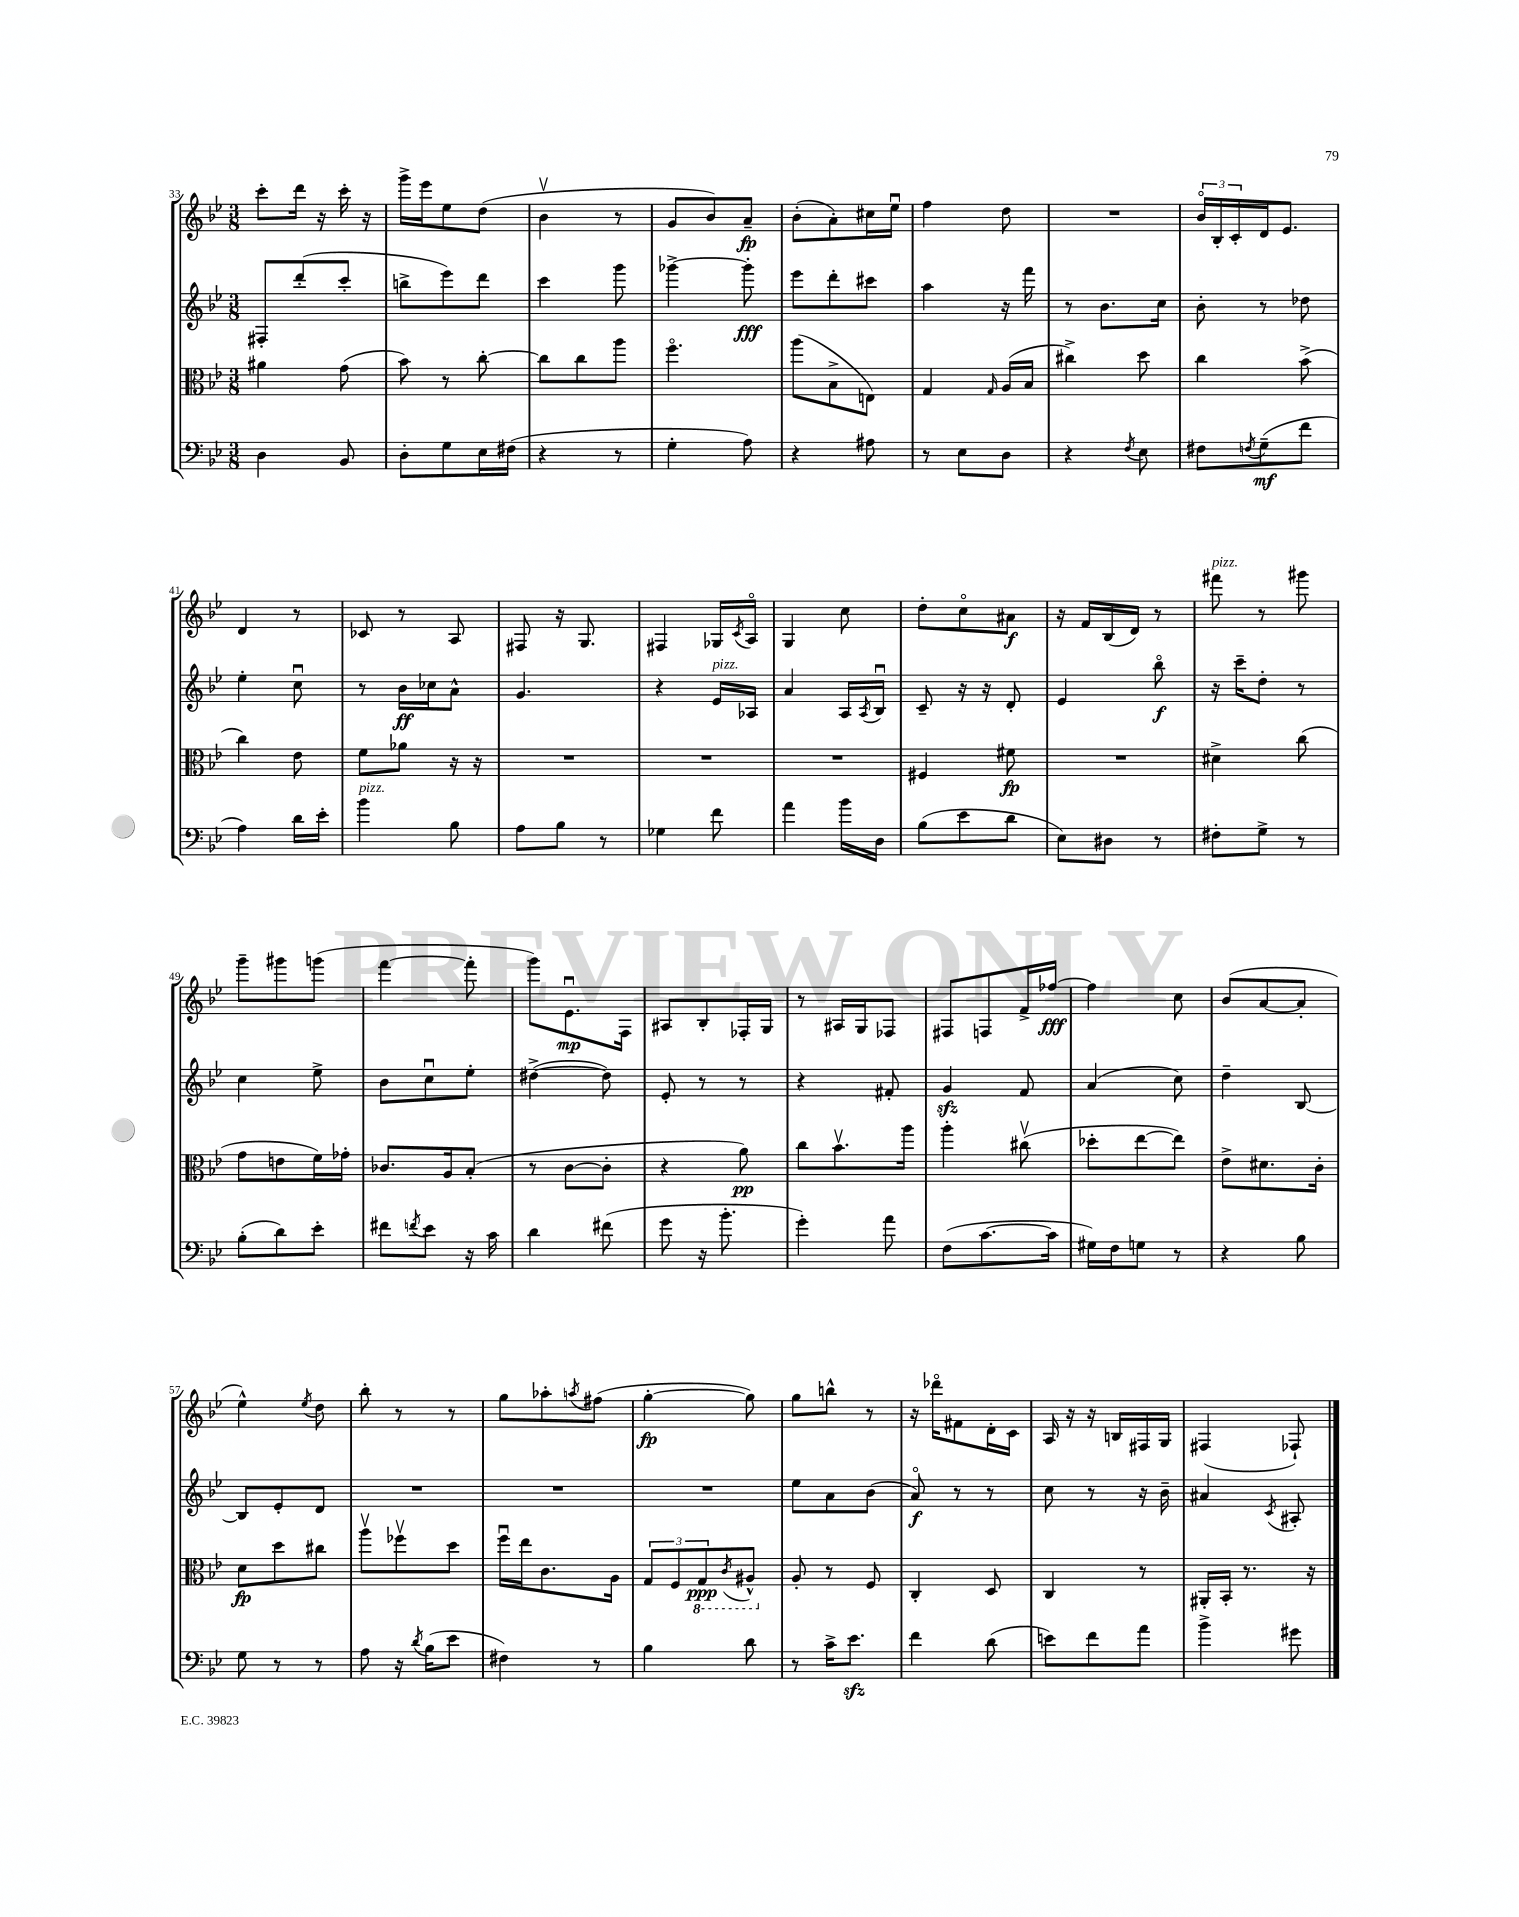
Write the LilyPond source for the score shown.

<<
\new StaffGroup <<
\new Staff = "s0" {
    \clef treble \key bes \major \numericTimeSignature \time 3/8
    c'''8-. d'''16 r16 c'''16-. r16 |
    g'''16-> ees'''16 ees''8 d''8( |
    bes'4\upbow r8 |
    g'8 bes'8) a'8--\fp |
    bes'8-.( a'8-.) cis''16 ees''16\downbow |
    f''4 d''8 |
    R4. |
    \tuplet 3/2 { bes'16\flageolet bes16-. c'16-. } d'16 ees'8. |
    d'4 r8 |
    ces'8 r8 a8 |
    fis8 r16 g8. |
    fis4 ges16 \acciaccatura { c'8 } a16\flageolet |
    g4 c''8 |
    d''8-. c''8\flageolet ais'8\f |
    r16 f'16 bes16( d'16) r8 |
    fis'''8^\markup { \italic "pizz." } r8 gis'''8 |
    g'''8-- gis'''8 g'''8( |
    f'''4~ f'''8-. |
    g'''8) ees'8.\downbow\mp f16 |
    ais8 bes8-. fes16-. g16 |
    r8 ais16 g16 fes8 |
    fis8 f8 f'16-> fes''16~\fff |
    fes''4 c''8 |
    bes'8( a'8~ a'8-. |
    ees''4-^) \acciaccatura { ees''8 } d''8 |
    bes''8-. r8 r8 |
    g''8 aes''8-. \acciaccatura { a''8 } fis''8( |
    g''4~-.\fp g''8) |
    g''8 b''8-^ r8 |
    r16 des'''16\flageolet fis'8 d'16-. c'16 |
    a16 r16 r16 b16 fis16 g16 |
    fis4( fes8-!) \bar "|." |
}
\new Staff = "s1" {
    \clef treble \key bes \major \numericTimeSignature \time 3/8
    fis8-. d'''8-.( c'''8-. |
    b''8-> ees'''8) d'''8 |
    c'''4 g'''8 |
    ges'''4~-> ges'''8-.\fff |
    ees'''8 d'''8-. cis'''8 |
    a''4 r16 f'''16 |
    r8 bes'8. c''16 |
    bes'8-. r8 des''8 |
    ees''4-. c''8\downbow |
    r8 bes'16\ff ces''16 a'8-^ |
    g'4. |
    r4 ees'16^\markup { \italic "pizz." } aes16 |
    a'4 a16 \acciaccatura { a8 } bes16\downbow |
    c'8-- r16 r16 d'8-. |
    ees'4 bes''8\flageolet\f |
    r16 c'''16-- d''8-. r8 |
    c''4 ees''8-> |
    bes'8 c''8\downbow ees''8-. |
    dis''4~->( dis''8) |
    ees'8-. r8 r8 |
    r4 fis'8-. |
    g'4\sfz f'8 |
    a'4( c''8) |
    d''4-- bes8~ |
    bes8 ees'8-. d'8 |
    R4. |
    R4. |
    R4. |
    ees''8 a'8 bes'8( |
    a'8\flageolet\f) r8 r8 |
    c''8 r8 r16 bes'16-- |
    ais'4 \acciaccatura { c'8 } ais8-. \bar "|." |
}
\new Staff = "s2" {
    \clef alto \key bes \major \numericTimeSignature \time 3/8
    ais'4 g'8( |
    bes'8) r8 c''8~-. |
    c''8 c''8 a''8 |
    f''4.\flageolet |
    a''8( bes8-> e8) |
    g4 \grace { g16 } a16( bes16 |
    cis''4->) d''8 |
    c''4 bes'8->( |
    c''4) ees'8 |
    f'8 aes'8 r16 r16 |
    R4. |
    R4. |
    R4. |
    fis4 fis'8\fp |
    R4. |
    dis'4-> c''8( |
    g'8 e'8 f'16) ges'16-. |
    ces'8. a16 bes8-.( |
    r8 c'8~ c'8-. |
    r4 a'8\pp) |
    c''8 bes'8.\upbow a''16 |
    a''4-. cis''8\upbow( |
    des''8-. ees''8~ ees''8) |
    ees'8-> dis'8. c'16-. |
    d'8\fp d''8 cis''8 |
    a''8\upbow fes''8\upbow d''8 |
    f''16\downbow ees''16 c'8. a16 |
    \tuplet 3/2 { g8 f8 \ottava #-1 g,8\ppp } \acciaccatura { c8 } ais,8-^ \ottava #0 |
    a8-. r8 f8 |
    c4-. d8 |
    c4 r8 |
    ais,16-. bes,16-. r8. r16 \bar "|." |
}
\new Staff = "s3" {
    \clef bass \key bes \major \numericTimeSignature \time 3/8
    d4 bes,8 |
    d8-. g8 ees16 fis16( |
    r4 r8 |
    g4-. a8) |
    r4 ais8 |
    r8 ees8 d8 |
    r4 \acciaccatura { f8 } ees8 |
    fis8 \acciaccatura { f8 } g8--\mf( f'8 |
    a4) d'16 ees'16-. |
    bes'4^\markup { \italic "pizz." } bes8 |
    a8 bes8 r8 |
    ges4 f'8 |
    a'4 bes'16 d16 |
    bes8( ees'8 d'8 |
    ees8) dis8 r8 |
    fis8-. g8-> r8 |
    bes8-.( d'8) ees'8-. |
    fis'8 \acciaccatura { f'8 } ees'8 r16 c'16 |
    d'4 fis'8( |
    g'8 r16 bes'8.-. |
    g'4-.) a'8 |
    f8( c'8.~ c'16 |
    gis16) f16 g8 r8 |
    r4 bes8 |
    g8 r8 r8 |
    a8 r16 \acciaccatura { d'8 } bes16( ees'8 |
    fis4) r8 |
    bes4 d'8 |
    r8 c'16-> ees'8.\sfz |
    f'4 d'8( |
    e'8) f'8 a'8 |
    bes'4-> gis'8 \bar "|." |
}
>>
>>
\layout { \context { \Score currentBarNumber = #33 } }
